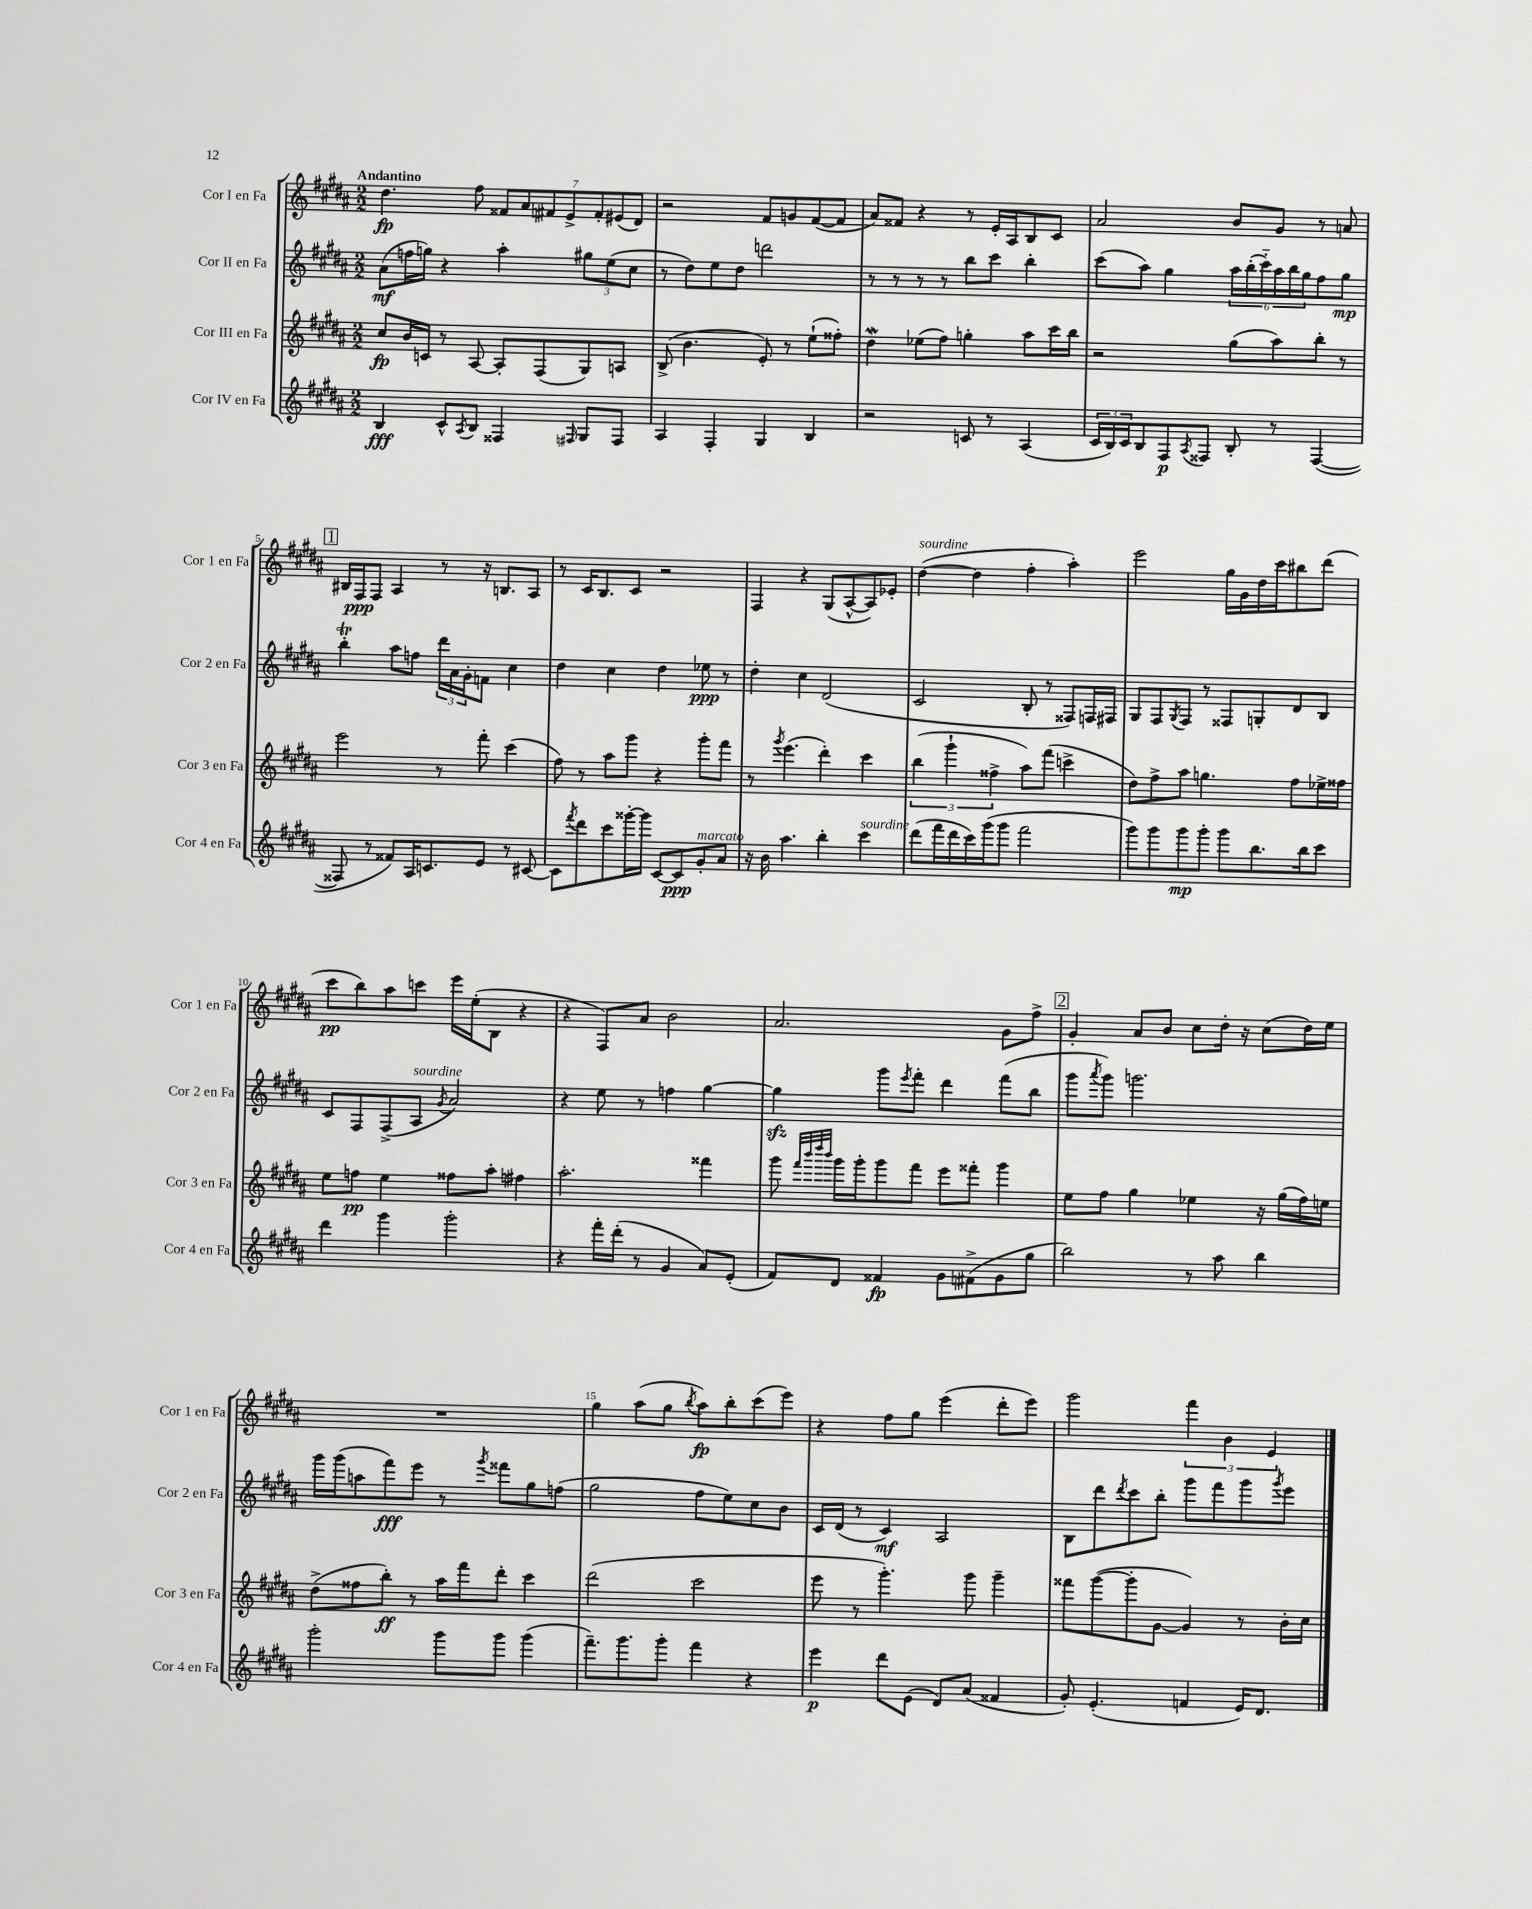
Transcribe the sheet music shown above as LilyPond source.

<<
\new StaffGroup <<
\new Staff = "s0" \with { instrumentName = "Cor I en Fa" shortInstrumentName = "Cor 1 en Fa" } {
    \clef treble \key b \major \numericTimeSignature \time 2/2 \tempo "Andantino"
    dis''4.\fp fis''8 \tuplet 7/4 { fisis'8 ais'8 fis'8 e'8-> fis'8-. eis'8( dis'8) } |
    r2 fis'8 g'8 fis'8~( fis'8 |
    ais'8) fisis'8 r4 r8 e'16-. ais16 b8 cis'8 |
    ais'2 b'8 gis'8 r8 a'8 |
    \mark \markup { \box "1" } bis16 fis16\ppp fis8 ais4 r8 r16 b8. ais8 |
    r8 cis'16 b8. cis'8 r2 |
    fis4 r4 gis8( ais8~-^ ais8) ees'8-. |
    dis''4~^\markup { \italic "sourdine" }( dis''4 fis''4-. ais''4-.) |
    e'''2 gis''16 gis'16 dis''16 cis'''16 bis''8 dis'''8( |
    cis'''8\pp b''8) ais''8 c'''8 e'''16 e''16-.( b8 r4 |
    r4 fis8) ais'8 b'2 |
    ais'2. gis'8 fis''8-> |
    \mark \markup { \box "2" } gis'4-. ais'8 b'8 cis''8 dis''16-. r16 cis''8( dis''16) e''16 |
    R1 |
    gis''4 ais''8( gis''8 \acciaccatura { b''8 } ais''8\fp) b''8-. cis'''8( e'''8) |
    r4 fis''8 gis''8 e'''4( dis'''8-. e'''8) |
    gis'''2 \tuplet 3/2 { fis'''4 b'4 e'4 } \bar "|." |
}
\new Staff = "s1" \with { instrumentName = "Cor II en Fa" shortInstrumentName = "Cor 2 en Fa" } {
    \clef treble \key b \major \numericTimeSignature \time 2/2
    ais'8\mf( f''16 g''16) r4 ais''4-. \tuplet 3/2 { gis''8 e''8( cis''8 } |
    r8 dis''8) e''8 dis''8 d'''2 |
    r8 r8 r8 r8 b''8 cis'''8 b''4-. |
    cis'''8( ais''8) gis''4 \tuplet 6/4 { ais''16 b''16-.( cis'''16-_) ais''16 b''16 gis''16 } fis''8 gis''8\mp |
    \mark \markup { \box "1" } b''4-.\trill ais''8 f''8 \tuplet 3/2 { dis'''16 ais'16 gis'16-. } f'8 cis''4 |
    dis''4 cis''4 dis''4 ees''8\ppp r8 |
    dis''4-. cis''4 dis'2( |
    cis'2 b8-. r8 fisis8) f16 fis16 |
    gis8 fis8 \acciaccatura { gis8 } fis8 r8 fisis8 g8-. dis'8 b8 |
    cis'8 fis8 fis8->( ais8^\markup { \italic "sourdine" } \acciaccatura { gis'8 } ais'2) |
    r4 e''8 r8 f''4 gis''4~ |
    gis''4\sfz gis'''8 \acciaccatura { e'''8 } fis'''8-. dis'''4 fis'''8( b''8 |
    \mark \markup { \box "2" } gis'''8 \acciaccatura { ais'''8 } gis'''8) g'''2. |
    gis'''16 gis'''16( a''8 fis'''8\fff) e'''8 r8 \acciaccatura { gis'''8 } fisis'''8 gis''8 f''8( |
    gis''2 fis''8 e''8) cis''8 b'8 |
    cis'16 dis'16( r8 cis'4\mf) ais2 |
    b8 dis'''8 \acciaccatura { dis'''8 } cis'''8 b''8-. gis'''8 fis'''8 gis'''8 \acciaccatura { gis'''8 } e'''8 \bar "|." |
}
\new Staff = "s2" \with { instrumentName = "Cor III en Fa" shortInstrumentName = "Cor 3 en Fa" } {
    \clef treble \key b \major \numericTimeSignature \time 2/2
    cis''8\fp b'16 c'16 r8 ais8~ ais8-. fis8( gis8) a8 |
    b8->( b'4. e'8-.) r8 e''8-!( fisis''8-.) |
    dis''4\mordent ees''8( fis''8) g''4-. ais''8 cis'''16 b''16 |
    r2 gis''8( ais''8) b''8-. r8 |
    \mark \markup { \box "1" } e'''2 r8 fis'''8-. cis'''4( |
    fis''8) r8 ais''8 gis'''8 r4 gis'''8-. fis'''8 |
    r8 \acciaccatura { gis'''8 } e'''4.( dis'''4-.) cis'''4 |
    \tuplet 3/2 { b''4( gis'''4-! fisis''4-> } ais''8) fis'''8( c'''4-> |
    dis''8) fis''8-> ais''8 g''4. fis''8 ees''16-> fisis''16 |
    e''8 f''8\pp e''4 fisis''8 ais''8-. fis''4 |
    ais''2.-. fisis'''4 |
    gis'''8 \grace { fis'''32 b'''32 dis''''32 b'''32 } gis'''16 gis'''16-. gis'''8 fis'''8 e'''8 fisis'''8-. gis'''4 |
    \mark \markup { \box "2" } e''8 fis''8 gis''4 ees''4 r16 gis''16( fis''16) e''16 |
    dis''8->( fisis''8 b''8-.\ff) r8 ais''16 fis'''16 dis'''8-. cis'''4 |
    dis'''2( cis'''2 |
    e'''8 r8 gis'''4.-.) gis'''8 gis'''4-- |
    fisis'''8 gis'''8~( gis'''8-. gis'8~ gis'4) r8 b'16-. cis''16 \bar "|." |
}
\new Staff = "s3" \with { instrumentName = "Cor IV en Fa" shortInstrumentName = "Cor 4 en Fa" } {
    \clef treble \key b \major \numericTimeSignature \time 2/2
    b4\fff cis'8-^ \acciaccatura { ais8 } b8 fisis4 \grace { fis16 } gis8 fis8 |
    ais4 fis4-. gis4 b4 |
    r2 c'8 r8 ais4( |
    \tuplet 3/2 { cis'16 b16) cis'16 } b8 fis8\p \acciaccatura { ais8 } fisis8 b8-. r8 fisis4~( |
    \mark \markup { \box "1" } fisis8 r8 fisis'8) ais16 c'8. e'8 r8 cis'8~ |
    cis'8 \acciaccatura { fis'''8 } dis'''8 cis'''8 gisis'''16~-. gisis'''16 cis'8~ cis'8\ppp gis'8-.^\markup { \italic "marcato" } ais'8 |
    r16 b'16 ais''4. b''4-. cis'''4^\markup { \italic "sourdine" } |
    dis'''8( fis'''16 dis'''16 cis'''16) gis'''16( gis'''8 fis'''2 |
    gis'''8) gis'''8 gis'''8\mp gis'''8-. gis'''8 b''8. b''16 cis'''8 |
    dis'''4 gis'''4 gis'''2-. |
    r4 fis'''16-. dis'''16-.( r8 gis'4 ais'8) e'8-.( |
    fis'8) dis'8 fisis'4\fp gis'8 fis'8->( gis'8 gis''8 |
    \mark \markup { \box "2" } b''2) r8 ais''8 b''4 |
    gis'''2-. gis'''8 gis'''8 gis'''4( |
    fis'''8.--) gis'''8. gis'''8-. fis'''4 r4 |
    e'''4\p dis'''8 e'8( dis'8) ais'8( fisis'4 |
    gis'8-.) e'4.-.( f'4 e'16) dis'8. \bar "|." |
}
>>
>>
\layout { \context { \Score \override BarNumber.break-visibility = ##(#f #t #t) barNumberVisibility = #(every-nth-bar-number-visible 5) } }
